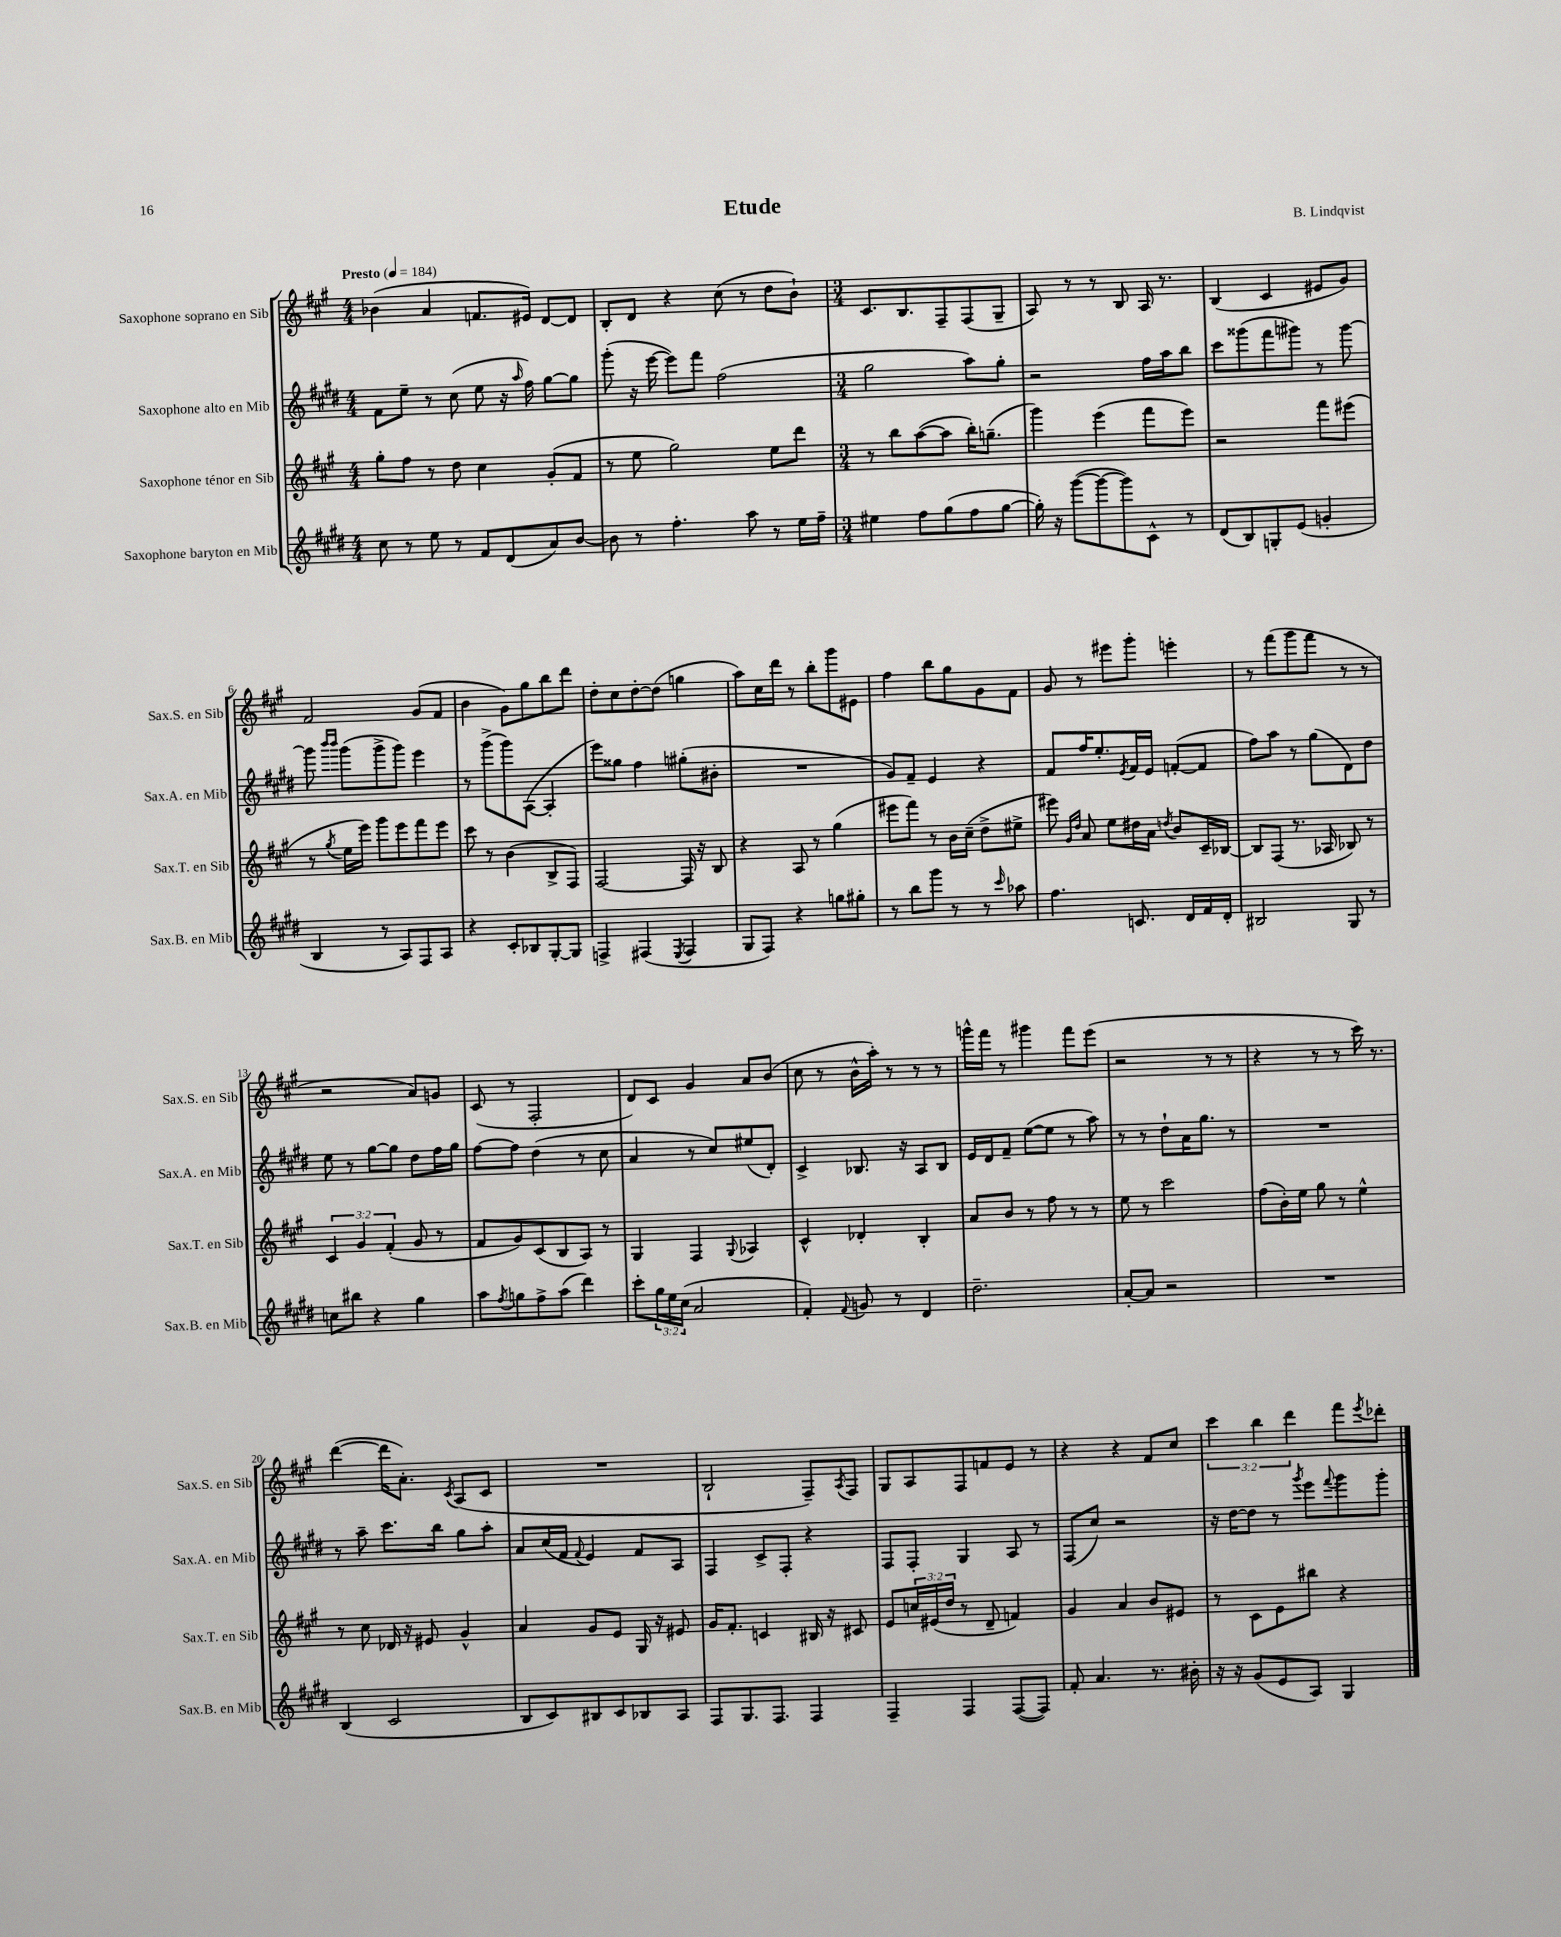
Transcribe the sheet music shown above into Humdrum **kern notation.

**kern	**kern	**kern	**kern
*staff4	*staff3	*staff2	*staff1
*clefG2	*clefG2	*clefG2	*clefG2
*k[f#c#g#d#]	*k[f#c#g#]	*k[f#c#g#d#]	*k[f#c#g#]
*M4/4	*M4/4	*M4/4	*M4/4
*MM184	*MM184	*MM184	*MM184
8cc#\	8gg#'\L	8f#\L	(4b-\
8r	8ff#\J	8ee~\J	.
8ee\	8r	8r	4a/
8r	8dd\	(8cc#\	.
8f#/L	4cc#\	8ee\	8.f/L
(8d#/	.	16r	.
.	.	16qqaa/	.
.	.	16ff#\)	16e#/Jk)
8a/)	(8g#'/L	[8gg#\L	[8d/L
[8b/J	8f#/J	8gg#\]J	8d/]J
=	=	=	=
8b\]	8r	(8ggg#'\	8B'/L
8r	8ee\	16r	8d/J
.	.	[16eee\	.
4.ff#'\	2gg#\)	8eee\]L)	4r
.	.	8fff#\J	.
.	.	(2ff#\	(8cc#\
8aa\	.	.	8r
8r	8ee\L	.	8dd\L
16ee\LL	8ddd\J	.	8b`\J)
16ff#~\JJ	.	.	.
=	=	=	=
*M3/4	*M3/4	*M3/4	*M3/4
4ee#\	8r	2gg#\	8.c#/L
.	8bb\L	.	.
.	.	.	8.B/
8ff#\L	([8aa\	.	.
(8gg#\	8aa\]J	.	8F#~/
8ff#\	16bb'\LK)	8aa\L)	(8F#/
.	(8.gg~\J	.	.
[8gg#\J	.	8gg#'\J	8G#~/J
=	=	=	=
16gg#'\])	4ggg#\)	2r	8A/)
16r	.	.	.
([8ggg#\L	.	.	8r
8ggg#\_	(4eee\	.	8r
8ggg#\])	.	.	8B/
8c#^^\J	8fff#\L	16ff#\LL	16A/
.	.	16aa\J	8.r
8r	8eee\J)	8bb\J	.
=	=	=	=
(8d#/L	2r	8ccc#\L	(4B/
8B/)	.	(8ggg##\	.
8G'/	.	8fff#\	4c#/
(8e/J	.	8ggg#\J)	.
4g'/	8fff#\L	8r	8e#/L
.	(8eee#\J	[8ggg#\	8g#/J)
=	=	=	=
4B/	8r	8ggg#\]	2f#/
.	.	16qqbbb/LL	.
.	8qgg#/	16qqbbb/JJ	.
.	16ee\LL	(8ggg#\L	.
.	16eee\JJ)	.	.
8r	8ggg#\L	8ggg#^\	.
8A/L)	8eee\	8ggg#\J)	.
8F#/	8fff#\	4eee\	(8g#/L
8A/J	8eee\J	.	8f#/J
=	=	=	=
4r	8ccc#\	8r	4b\
.	8r	(8ggg#^\L	.
8c#'/L	(4b\	8ggg#\)	8g#\L)
8B-/	.	([8A\J	8gg#\
[8G#'/	8B^/L	4A'/]	8bb\
8G#/]J	8F#/J)	.	8ddd\J
=	=	=	=
4F^/	[2F#/	8eee\L)	8dd'\L
.	.	8gg##\J	8cc#\
(4F#/	.	4ff#\	[8dd'\
.	.	.	(8dd\]J
8qE/	.	.	.
4F#/	16F#/]	(8gg#'\L	4gg\
.	16r	.	.
.	8B/	8b#'\J	.
=	=	=	=
8G#/L	4r	2.r	8aa\L)
8F#/J)	.	.	16cc#\L
.	.	.	16ddd\JJ
4r	8A/	.	8r
.	8r	.	8bb'\L
8gg\L	(4gg#\	.	8ggg#\
8gg#'\J	.	.	8e#\J
=	=	=	=
8r	8eee#\L	8g#/L)	4ff#\
8bb\L	8fff#\J)	8f#~/J	.
8ggg#\J	8r	4e/	8bb\L
8r	16b\LL	.	8gg#\
.	(16cc#~\JJ	.	.
8r	8dd^\L	4r	8g#\
16qqccc#/	.	.	.
8aa-\	8ee#^\J	.	8f#\J
=	=	=	=
4.ff#\	8eee#\)	8f#/L	8g#/
.	16qqg#/LL	.	.
.	16qqdd/JJ	.	.
.	8a/	16ff#/K	8r
.	.	8.ee'/	.
.	8ee\L	.	8eee#\L
.	.	8qe/	.
8.c/	16dd#\L	16f#/L	8ggg#'\J
.	16a\JJ	16e/JJ	.
.	8qdd/	.	.
.	8b/L	([8f'/L	4eee'\
16d#/LL	.	.	.
16f#/	16c#~/L	8f/]J	.
16d#'/JJ	[16B-/JJ	.	.
=	=	=	=
2B#/	8B-/]L	8ff#\L)	8r
.	(8F#/J	8aa\J	(8fff#\L
.	8.r	8r	8ggg#\
.	.	(8gg#\L	8fff#\J
.	16A-/	.	.
8G#/	8B-/)	8d#\)	8r
8r	8r	8dd#\J	8r
=	=	=	=
8cc\L	6c#/	8ee\	2r
8bb#\J	.	8r	.
.	6g#/	.	.
4r	.	[8gg#\L	.
.	(6f#'/	.	.
.	.	8gg#\]J	.
4gg#\	8g#/	8dd#\L	8a/L)
.	8r	16ff#\L	8g/J
.	.	16gg#\JJ	.
=	=	=	=
8aa\L	8f#/L	[8ff#\L	(8c#/
8qff#/	.	.	.
8gg\	8g#/)	8ff#\]J	8r
8ff#^\	(8c#/	(4dd#\	2F#'/
(8aa\J	8B/	.	.
4ddd#\)	8A/J)	8r	.
.	8r	8cc#\	.
=	=	=	=
8ccc#'\L	4G#/	4a/	8d/L)
24gg#\L	.	.	8c#/J
24ee\	.	.	.
(24cc#\JJ	.	.	.
2a/	4F#/	8r	4g#/
.	.	8cc#/L)	.
.	8qqG#/	.	.
.	4A-/	(8ee#/	8a/L
.	.	8d#'/J)	(8b/J
=	=	=	=
4f#'/)	4c#^^/	4c#^/	8cc#\
.	.	.	8r
8qqf#/	.	.	.
8g/	4d-'/	8.B-/	16b^^\LL
.	.	.	16aa'\JJ)
8r	.	.	8r
.	.	16r	.
4d#/	4B'/	8A/L	8r
.	.	8B-/J	8r
=	=	=	=
2.dd#~\	8a/L	16e/LL	16ggg^^\LL
.	.	16d#/J	16fff#\JJ
.	8b/J	8f#~/J	8r
.	8r	([8ee\L	4ggg#\
.	8ff#\	8ee\]J	.
.	8r	8r	8fff#\L
.	8r	8aa\)	(8eee\J
=	=	=	=
[8a'/L	8ee\	8r	2r
8a/]J	8r	8r	.
2r	2ccc#\	8dd#`\L	.
.	.	16a\K	.
.	.	8.gg#\J	.
.	.	.	8r
.	.	8r	8r
=	=	=	=
2.r	(8ff#\L	2.r	4r
.	16b'\L)	.	.
.	16ee\JJ	.	.
.	8gg#\	.	8r
.	8r	.	8r
.	4ee^^\	.	16ccc#\)
.	.	.	8.r
=	=	=	=
(4B/	8r	8r	([4ddd\
.	8cc#\	8aa~\	.
2c#/	16d-/	8.ccc#\L	16ddd\]LK
.	16r	.	8.a'\J)
.	8e#/	.	.
.	.	16bb\Jk	.
.	.	.	8qc#/
.	4g#^^/	8gg#\L	(8A/L
.	.	8aa'\J	8c#/J
=	=	=	=
8B/L	4a/	8a/L	2.r
8c#/)	.	(16cc#/L	.
.	.	16f#/JJ	.
.	.	8qqf#/	.
8B#/	8g#/L	4e/)	.
8c#/	8e/J	.	.
8B-/	16G#/	8f#/L	.
.	16r	.	.
8A/J	8e#/	8A/J	.
=	=	=	=
8F#/L	16g#/LK	4F#/	2B`/
.	8.f#'/J	.	.
8.G#/	.	.	.
.	4c/	8c#^/L	.
8.F#/J	.	.	.
.	.	8F#'/J	.
4F#/	16B#/	4r	8F#~/L)
.	16r	.	.
.	.	.	8qA/
.	8c#/	.	8F#/J
=	=	=	=
4F#~/	8e/L	8F#/L	8G#/L
.	24cc/L	8F#'/J	8A/
.	(24e#/	.	.
.	24dd/JJ	.	.
4F#/	8r	4G#/	8F#/
.	8d~/	.	8f/
([8F#/L	4f/)	8A/	8e/J
8F#/]J)	.	8r	8r
=	=	=	=
8f#'/	4g#/	(8F#/L	4r
4.a/	.	8cc#/J)	.
.	4a/	2r	4r
8.r	8b/L	.	8f#/L
.	8e#/J	.	8cc#/J
16b#'\	.	.	.
=	=	=	=
16r	8r	16r	6ccc#\
16r	.	[16dd#\LK	.
(8g#/L	8c#\L	8dd#\]J	.
.	.	.	6bb\
8e/	8e\	8r	.
.	.	.	6ddd\
.	.	8qggg#/	.
8A/J)	8bb#\J	8eee\L	.
.	.	8qqfff#/	.
4G#/	4r	8ggg#\	8fff#\L
.	.	.	8qeee/
.	.	8ggg#'\J	8ddd-'\J
==	==	==	==
*-	*-	*-	*-
